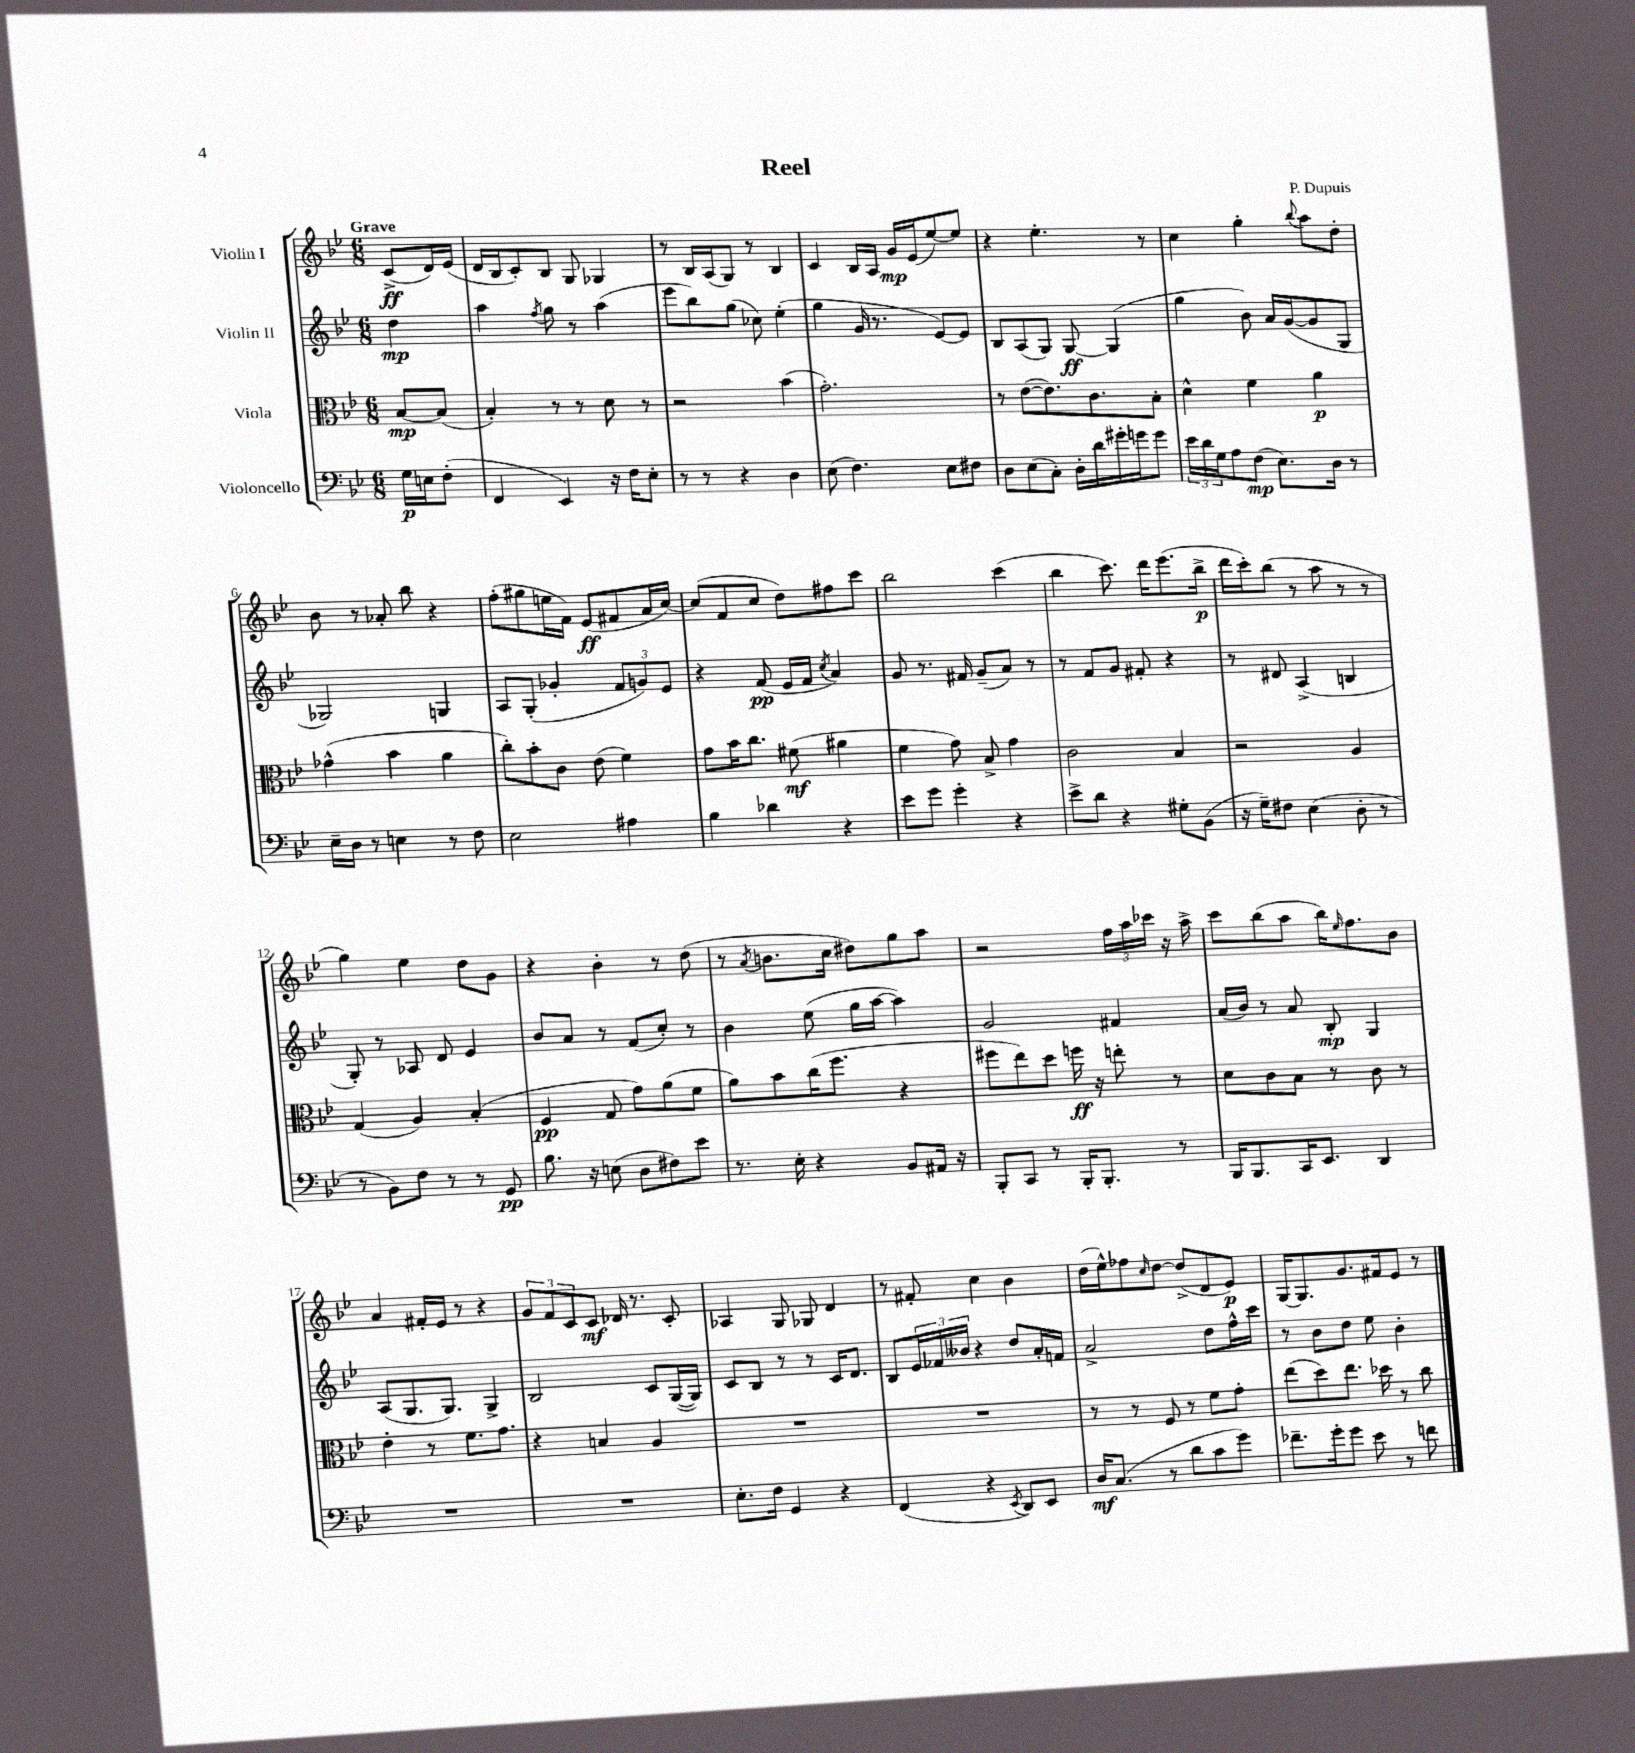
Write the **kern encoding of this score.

**kern	**dynam	**kern	**dynam	**kern	**dynam	**kern	**dynam
*part4	*part4	*part3	*part3	*part2	*part2	*part1	*part1
*staff4	*staff4	*staff3	*staff3	*staff2	*staff2	*staff1	*staff1
*I"Violoncello	*	*I"Viola	*	*I"Violin II	*	*I"Violin I	*
*clefF4	*	*clefC3	*	*clefG2	*	*clefG2	*
*k[b-e-]	*	*k[b-e-]	*	*k[b-e-]	*	*k[b-e-]	*
*M6/8	*	*M6/8	*	*M6/8	*	*M6/8	*
=	=	=	=	=	=	=	=
!	!	!	!	!	!	!LO:TX:a:B:t=Grave	!
16G\LL	p	[8B-/L	mp	4dd\	mp	(8c^/L	ff
16En\J	.	.	.	.	.	.	.
(8F'\J	.	(8B-/J]	.	.	.	16d/L)	.
.	.	.	.	.	.	(16e-/JJ	.
=1	=1	=1	=1	=1	=1	=1	=1
4FF/	.	4B-'/)	.	4aa\	.	16d/LL	.
.	.	.	.	.	.	16B-/J	.
.	.	.	.	.	.	8c'/)	.
.	.	.	.	8qff/	.	.	.
4EE-/)	.	8r	.	8gg\	.	8B-/J	.
.	.	8r	.	8r	.	8G/	.
16r	.	8d\	.	(4aa\	.	4G-X/	.
16F\KL	.	.	.	.	.	.	.
8E-'\J	.	8r	.	.	.	.	.
=2	=2	=2	=2	=2	=2	=2	=2
8r	.	2r	.	8eee-\L	.	8r	.
8r	.	.	.	8bb-\)	.	16B-/LL	.
.	.	.	.	.	.	(16A/J	.
4r	.	.	.	(8gg\J	.	8G/J)	.
.	.	.	.	8cc-X\)	.	8r	.
4D\	.	(4b-\	.	(4ee-'\	.	4B-/	.
=3	=3	=3	=3	=3	=3	=3	=3
(8E-\	.	2.g'\)	.	4gg\	.	4c/	.
4.F\)	.	.	.	.	.	.	.
.	.	.	.	16g/	.	16B-/LL	.
.	.	.	.	8.r	.	16A/JJ	.
.	.	.	.	.	.	16g/LL	mp
.	.	.	.	.	.	(16e-/J	.
8E-\L	.	.	.	[8e-/L)	.	[8ee-/)	.
8F#X\J	.	.	.	8e-/J]	.	8ee-/J]	.
=4	=4	=4	=4	=4	=4	=4	=4
8D\L	.	8r	.	8B-/L	.	4r	.
(8E-\	.	([8e-\L	.	(8A/	.	.	.
8C'\J)	.	8.e-\])	.	8G/J)	.	4.ee-'\	.
16D'\LL	.	.	.	[8G/	ff	.	.
16d\	.	8.c\	.	.	.	.	.
16g#X'\	.	.	.	(4G/]	.	.	.
16gn\J	.	.	.	.	.	.	.
8g\J	.	8B-'\J	.	.	.	8r	.
=5	=5	=5	=5	=5	=5	=5	=5
24e-\LL	.	4d^^\	.	4gg\	.	4cc\	.
24d\	.	.	.	.	.	.	.
24G\J	.	.	.	.	.	.	.
8A\	.	.	.	.	.	.	.
(8F\J	mp	4f\	.	8b-\)	.	4gg'\	.
8.E-\L)	.	.	.	16a/LL	.	.	.
.	.	.	.	([16g/J	.	.	.
.	.	.	.	.	.	8qqbb-/	.
.	.	4a\	p	8g/]	.	8aa\L	.
16D\Jk	.	.	.	.	.	.	.
8r	.	.	.	8G/J	.	8dd'\J	.
!!LO:LB:g=z
=6	=6	=6	=6	=6	=6	=6	=6
16E-~\LL	.	(4g-X^^\	.	2G-X/)	.	8b-\	.
16D\JJ	.	.	.	.	.	.	.
8r	.	.	.	.	.	8r	.
4En\	.	4b-\	.	.	.	8a-X'/	.
.	.	.	.	.	.	8bb-\	.
8r	.	4a\	.	4Gn/	.	4r	.
8F\	.	.	.	.	.	.	.
=7	=7	=7	=7	=7	=7	=7	=7
2E-\	.	8cc'\L)	.	8A/L	.	(8ff'\L	.
.	.	8b-'\	.	(8G'/J	.	8gg#X\	.
.	.	8c\J	.	4g-X'/	.	16een\L	.
.	.	.	.	.	.	16f\JJ)	.
.	.	(8e-\	.	.	.	(8e-/L	ff
4A#X\	.	4f\)	.	12f/L	.	8f#X/	.
.	.	.	.	12gn/)	.	.	.
.	.	.	.	.	.	16a/L	.
.	.	.	.	12e-/J	.	.	.
.	.	.	.	.	.	[16cc/JJ)	.
=8	=8	=8	=8	=8	=8	=8	=8
4B-\	.	8g\L	.	4r	.	(8cc/L]	.
.	.	16b-\K	.	.	.	8f/	.
.	.	8.cc\J	.	.	.	.	.
4d-X\	.	.	.	(8f/	pp	8cc/J	.
.	.	(8f#X\	mf	16e-/LL	.	8dd\L)	.
.	.	.	.	16f/JJ	.	.	.
.	.	.	.	8qcc/	.	.	.
4r	.	4a#X\	.	4a/)	.	8ff#X\	.
.	.	.	.	.	.	8ccc\J	.
=9	=9	=9	=9	=9	=9	=9	=9
8e-\L	.	4f\	.	8g/	.	2bb-\	.
8g\J	.	.	.	8.r	.	.	.
4g'\	.	8g\)	.	.	.	.	.
.	.	.	.	16f#X/	.	.	.
.	.	8B-^/	.	(8g~/L	.	.	.
4r	.	4g\	.	8a/J)	.	(4ccc\	.
.	.	.	.	8r	.	.	.
=10	=10	=10	=10	=10	=10	=10	=10
8e-^\L	.	2c\	.	8r	.	4bb-\	.
8d\J	.	.	.	8f/L	.	.	.
4r	.	.	.	8g/J	.	8.ccc\)	.
.	.	.	.	8f#X'/	.	.	.
.	.	.	.	.	.	16ddd\KL	.
8G#X'\L	.	4B-/	.	4r	.	(8.eee-\	.
(8BB-\J	.	.	.	.	.	.	.
.	.	.	.	.	.	16bb-^\Jk	p
=11	=11	=11	=11	=11	=11	=11	=11
16r	.	2r	.	8r	.	16ddd\LL	.
16G~\KL)	.	.	.	.	.	16ccc'\J)	.
8F#X\J	.	.	.	8d#X/	.	(8bb-\J	.
(4E-\	.	.	.	(4A^/	.	8r	.
.	.	.	.	.	.	8aa\	.
8D'\	.	4A/	.	4Bn/	.	8r	.
8r	.	.	.	.	.	8r	.
!!LO:LB:g=z
=12	=12	=12	=12	=12	=12	=12	=12
8r	.	(4G/	.	8G'/)	.	4gg\)	.
8BB-\L)	.	.	.	8r	.	.	.
8F\J	.	4A/)	.	8A-X/	.	4ee-\	.
8r	.	.	.	8d/	.	.	.
8r	.	(4B-'/	.	4e-/	.	8dd\L	.
8GG/	pp	.	.	.	.	8g\J	.
=13	=13	=13	=13	=13	=13	=13	=13
8.B-\	.	4F/	pp	8b-/L	.	4r	.
.	.	.	.	8a/J	.	.	.
16r	.	.	.	.	.	.	.
(8En\	.	8G/	.	8r	.	4b-'\	.
8D\L	.	8g\L)	.	(8f/L	.	.	.
8F#X\)	.	(8a\	.	8cc'/J)	.	8r	.
8e-\J	.	8f\J	.	8r	.	(8dd\	.
=14	=14	=14	=14	=14	=14	=14	=14
8.r	.	8a\L)	.	4b-\	.	8r	.
.	.	.	.	.	.	8qa/	.
.	.	8b-\	.	.	.	8.bn\L	.
16E-'\	.	.	.	.	.	.	.
4r	.	(16cc\K	.	(8ee-\	.	.	.
.	.	8.ff\J	.	.	.	16cc\Jk	.
.	.	.	.	16gg\LL	.	8dd#X\L)	.
.	.	.	.	[16aa\JJ	.	.	.
8BB-/L	.	4r	.	4aa\])	.	8gg\	.
16AA#X/Jk	.	.	.	.	.	8aa\J	.
16r	.	.	.	.	.	.	.
=15	=15	=15	=15	=15	=15	=15	=15
8BBB-'/L	.	8ff#X\L	.	2g/	.	2r	.
8CC/J	.	8ee-\)	.	.	.	.	.
8r	.	8dd\J	.	.	.	.	.
16BBB-'/KL	.	16ffn\	ff	.	.	.	.
8.BBB-'/J	.	16r	.	.	.	.	.
.	.	8een'\	.	4f#X/	.	24ff\LL	.
.	.	.	.	.	.	24aa\	.
.	.	.	.	.	.	24ccc-X\JJ	.
8r	.	8r	.	.	.	16r	.
.	.	.	.	.	.	16aa^\	.
=16	=16	=16	=16	=16	=16	=16	=16
16BBB-/KL	.	8d\L	.	(16a/LL	.	8ccc\L	.
8.BBB-/	.	.	.	16b-/JJ)	.	.	.
.	.	8c\	.	8r	.	(8bb-\	.
16CC/K	.	8B-\J	.	8a/	.	8aa\J	.
8.EE-/J	.	.	.	.	.	.	.
.	.	8r	.	8B-'/	mp	16bb-\KL)	.
.	.	.	.	.	.	16qqee-/	.
.	.	.	.	.	.	8.ff\	.
4DD/	.	8c\	.	4G/	.	.	.
.	.	8r	.	.	.	8b-\J	.
!!LO:LB:g=z
=17	=17	=17	=17	=17	=17	=17	=17
2.r	.	4e-'\	.	(8A/L	.	4a/	.
.	.	.	.	8.G/	.	.	.
.	.	8r	.	.	.	16f#X'/LL	.
.	.	.	.	8.G/J)	.	16e-/JJ	.
.	.	8.f\L	.	.	.	8r	.
.	.	.	.	4G^/	.	4r	.
.	.	8.g\J	.	.	.	.	.
=18	=18	=18	=18	=18	=18	=18	=18
2.r	.	4r	.	2B-/	.	12g/L	.
.	.	.	.	.	.	12f/	.
.	.	.	.	.	.	12c/	.
.	.	4Bn/	.	.	.	8c/J	mf
.	.	.	.	.	.	16d-X/	.
.	.	.	.	.	.	8.r	.
.	.	4A/	.	8c/L	.	.	.
.	.	.	.	([16G/L	.	8c'/	.
.	.	.	.	16G/JJ])	.	.	.
=19	=19	=19	=19	=19	=19	=19	=19
8.E-'\L	.	2.r	.	8c/L	.	4A-X/	.
.	.	.	.	8B-/J	.	.	.
16F\Jk	.	.	.	.	.	.	.
4GG/	.	.	.	8r	.	8G/	.
.	.	.	.	8r	.	8G-X/	.
4r	.	.	.	16c/KL	.	4d/	.
.	.	.	.	8.d/J	.	.	.
=20	=20	=20	=20	=20	=20	=20	=20
(4FF/	.	2.r	.	8B-/L	.	8r	.
.	.	.	.	24e-/L	.	8f#X'/	.
.	.	.	.	24f-X/	.	.	.
.	.	.	.	24b--X/JJ	.	.	.
4r	.	.	.	4r	.	4cc\	.
8qEE-/	.	.	.	.	.	.	.
8DD/L)	.	.	.	8dd/L	.	4b-\	.
8EE-/J	.	.	.	16a'/L	.	.	.
.	.	.	.	16fn/JJ	.	.	.
=21	=21	=21	=21	=21	=21	=21	=21
16D/KL	mf	8r	.	2a^/	.	(16dd\LL	.
(8.C/J	.	.	.	.	.	16ee-^^\J)	.
.	.	8r	.	.	.	8ff-X\	.
.	.	.	.	.	.	16qqcc/	.
8r	.	8F/	.	.	.	[8dd\J	.
8d\L	.	8r	.	.	.	(8dd^/L]	.
8c\	.	8f\L	.	8dd\L	.	8d/	.
8g\J)	.	8g'\J	.	16ff^^\L	.	8e-/J)	p
.	.	.	.	16ccc\JJ	.	.	.
=22	=22	=22	=22	=22	=22	=22	=22
8.f-X~\L	.	(8ee-\L	.	8r	.	[16G/KL	.
.	.	.	.	.	.	8.G/]	.
.	.	8dd\)	.	8b-\L	.	.	.
16g'\k	.	.	.	.	.	.	.
8g\J	.	8.ee-\J	.	8dd\J	.	8.g/	.
8e-\	.	.	.	8ee-\	.	.	.
.	.	16dd-X\	.	.	.	16f#X/k	.
8r	.	8r	.	4b-'\	.	8e-/J	.
8fn\	.	8cc\	.	.	.	8r	.
==	==	==	==	==	==	==	==
*-	*-	*-	*-	*-	*-	*-	*-
